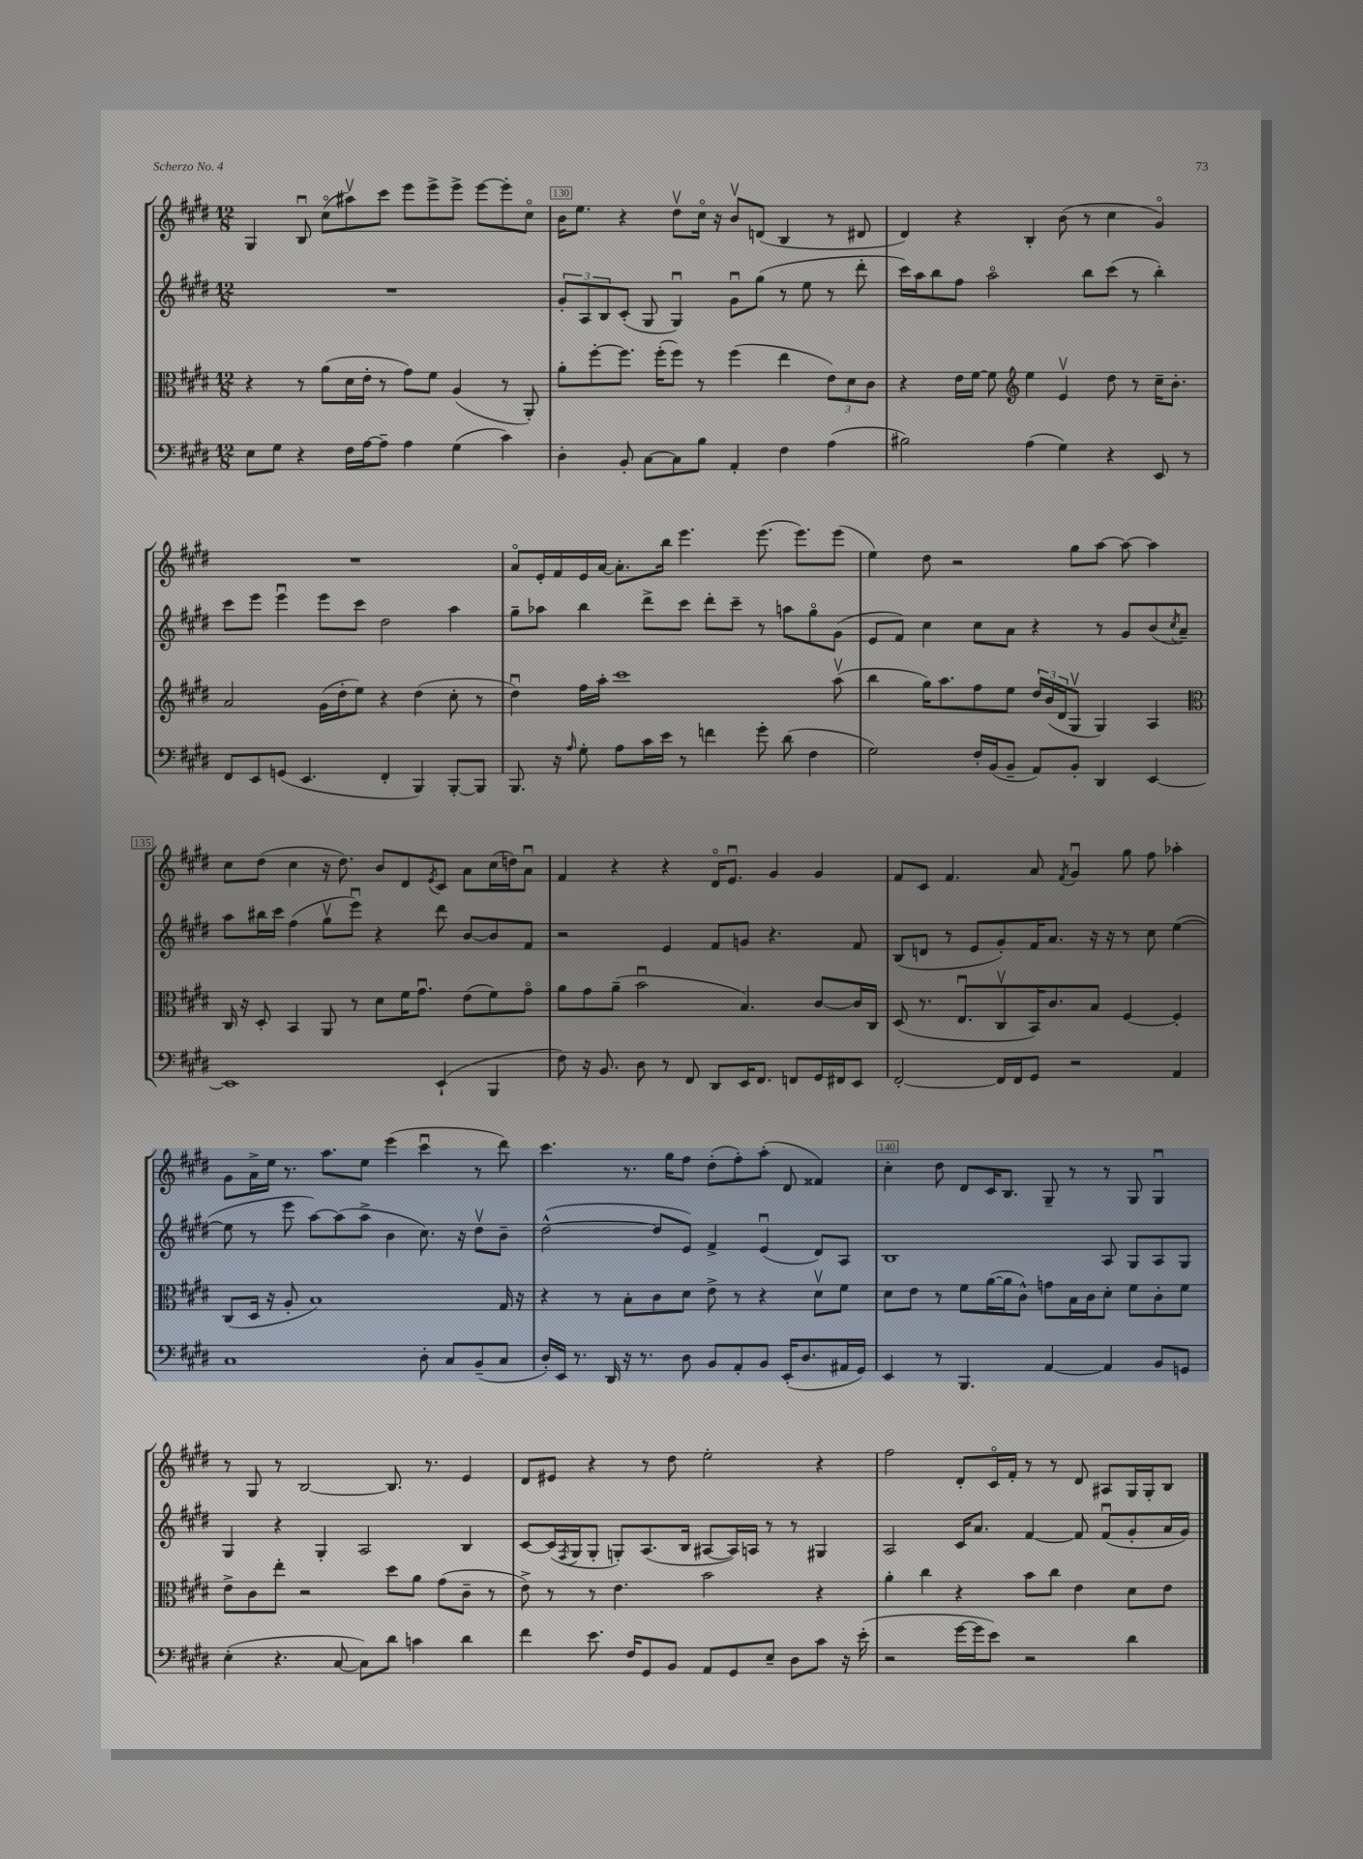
<<
\new StaffGroup <<
\new Staff = "s0" {
    \clef treble \key e \major \numericTimeSignature \time 12/8
    gis4 b8\downbow cis''8\flageolet( ais''8\upbow) cis'''8 e'''8 e'''8-> e'''8-> e'''8~ e'''8-. cis''8\flageolet |
    b'16 e''8. r4 dis''8\upbow cis''16\flageolet r16 b'8\upbow d'8( b4 r8 dis'8 |
    dis'4) r4 b4-. b'8( r8 cis''4 gis'4\flageolet) |
    R1. |
    a'8\flageolet e'16-. fis'16 e'16 a'16~ a'8.-. b''16 e'''4. e'''8.( e'''8.) e'''8( |
    e''4) dis''8 r2 gis''8 a''8~ a''8~ a''4 |
    cis''8 dis''8( cis''4 r16 dis''8.) b'8 dis'8 \acciaccatura { e'8 } cis'8 a'8 cis''16( d''16) a'8\downbow |
    fis'4 r4 r4 dis'16\flageolet e'8.\downbow gis'4 gis'4 |
    fis'8 cis'8 fis'4. a'8 \acciaccatura { fis'8 } gis'4\downbow gis''8 fis''8 aes''4-. |
    gis'8 a'16-> e''16 r8. a''8. e''8 e'''4( cis'''4\downbow r8 dis'''8) |
    cis'''4. r8. gis''16 fis''8 dis''8-.( fis''8-.) a''8-.( dis'8 fisis'4) |
    cis''4-. dis''8 dis'8 cis'16 b8. gis8-- r8 r8 gis8 gis4\downbow |
    r8 gis8 r8 b2~ b8. r8. e'4 |
    dis'8 eis'8 r4 r8 dis''8 e''2-. r4 |
    fis''2 dis'8-. cis'16\flageolet fis'16-. r8 r8 dis'8 ais8 gis16 gis16-. b8 \bar "|." |
}
\new Staff = "s1" {
    \clef treble \key e \major \numericTimeSignature \time 12/8
    R1. |
    \tuplet 3/2 { gis'8-. a8 b8 } cis'8-.( gis8 gis4\downbow) gis'8\downbow gis''8( r8 e''8 r8 dis'''8-. |
    cis'''16) a''16 b''8 fis''8 a''2\flageolet b''8 cis'''8( r8 b''4-.) |
    cis'''8 e'''8 e'''4\downbow e'''8 cis'''8 dis''2 a''4 |
    gis''8-- aes''8 b''4 dis'''8-> cis'''8 dis'''8-. cis'''8-- r8 a''8 gis''8\flageolet gis'8( |
    e'8 fis'8) cis''4 cis''8 a'8 r4 r8 gis'8 b'8( \acciaccatura { cis''8 } a'8--) |
    a''8 bis''16 cis'''16 fis''4( gis''8\upbow e'''8\downbow) r4 dis'''8 b'8~ b'8 fis'8 |
    r2 e'4 fis'8 g'8 r4. fis'8 |
    b8( d'8 r8 e'8 gis'8-.) fis'16 a'8. r16 r16 r8 cis''8 e''4~( |
    e''8 r8 e'''8 a''8~) a''8( a''8-> b'4 cis''8.) r16 dis''8\upbow b'8-- |
    dis''2~-^( dis''8 e'8) fis'4-> e'4\downbow( dis'8) a8 |
    b1 a8 gis8 a8 gis8 |
    gis4 r4 gis4-. a2 b4 |
    cis'8~ cis'16( \acciaccatura { fis8 } gis16 gis8-. g8-.) a8.( b16 ais8~ ais16) a16 r8 r8 gis4 |
    a2 cis'16 a'8. fis'4~ fis'8 fis'8\downbow( gis'8-. a'16 gis'16) \bar "|." |
}
\new Staff = "s2" {
    \clef alto \key e \major \numericTimeSignature \time 12/8
    r4 r8 a'8( dis'16 e'16-. r8 gis'8) fis'8 a4( r8 a,8-.) |
    a'8-. fis''8~-. fis''8. fis''16-.( fis''8) r8 fis''4( e''4 \tuplet 3/2 { e'8) dis'8 cis'8 } |
    r4 e'16 fis'16~ fis'8 \clef treble e''4 e'4\upbow dis''8 r8 cis''16-- b'8.-. |
    a'2 gis'16( dis''16-. e''8) r4 dis''4( cis''8-. r8 |
    dis''4\downbow) fis''16 a''16-. cis'''1 a''8\upbow( |
    b''4 gis''16) a''8. fis''8 e''8 \tuplet 3/2 { dis''16 b'16( dis'16 } gis8\upbow gis4) a4 |
    \clef alto cis16 r16 dis8-. b,4 a,8 r8 dis'8 fis'16 gis'8.\downbow e'8( fis'8) gis'8\flageolet |
    a'8 gis'8 a'8--( b'2\downbow b4.) cis'8~ cis'16 cis16 |
    dis8( r8. e8.\downbow cis8\upbow b,16) cis'8. b8 fis4~ fis4-. |
    cis8( dis16 r16 a8-. b1) gis16 r16 |
    r4 r8 b8-. cis'8 dis'8 e'8-> r8 r4 dis'8\upbow fis'8 |
    dis'8 e'8 r8 fis'8 a'16~( a'16 cis'8-^) g'8 b16 cis'16 dis'8-. fis'8 cis'8-. fis'8 |
    e'8-> cis'8 e''8-. r2 dis''8 a'8 gis'8( cis'8-- r8 |
    e'8->) r8 r8 e'4. b'2 r4 |
    a'4-. cis''4 r4 b'8 cis''8 e'4 dis'8 e'8 \bar "|." |
}
\new Staff = "s3" {
    \clef bass \key e \major \numericTimeSignature \time 12/8
    e8 gis8 r4 fis16 a16~ a8-- a4 gis4( cis'4) |
    dis4-. b,8-. cis8~ cis8 b8 a,4-. fis4 a4( |
    bis2) a4( gis4) r4 e,8 r8 |
    fis,8 e,8 g,8( e,4. fis,4-. b,,4) b,,8~-. b,,8 |
    b,,8. r16 \grace { a16 } gis8-. a8 cis'16 e'16 r8 f'4 gis'8-. dis'8( fis4 |
    gis2) fis16-. b,16( b,8-- a,8) b,8-. dis,4 e,4~ |
    e,1 e,4-!( b,,4 |
    fis8) r16 b,8. dis8 r8 fis,8 dis,8 e,16 fis,8. f,8 gis,16 fis,16 e,8 |
    fis,2~-. fis,16 fis,16 gis,8 r2 a,4 |
    cis1 dis8-. cis8 b,8--( cis8 |
    dis16-.) e,16 r8. dis,16 r16 r8. dis8 b,8 a,8-. b,8 e,16-.( dis8. ais,16 gis,16) |
    e,4 r8 b,,4. a,4~ a,4 b,8 g,8 |
    e4-.( r4. cis8~ cis8) dis'8 c'4 dis'4 |
    fis'4 e'8. fis16 gis,8 b,8 a,8 gis,8 e8-- dis8 cis'8 r16 e'16-.( |
    r2 gis'16~ gis'16 e'8) r2 dis'4 \bar "|." |
}
>>
>>
\layout { \context { \Score currentBarNumber = #129 \override BarNumber.break-visibility = ##(#f #t #t) barNumberVisibility = #(every-nth-bar-number-visible 5) \override BarNumber.stencil = #(make-stencil-boxer 0.1 0.3 ly:text-interface::print) } }
